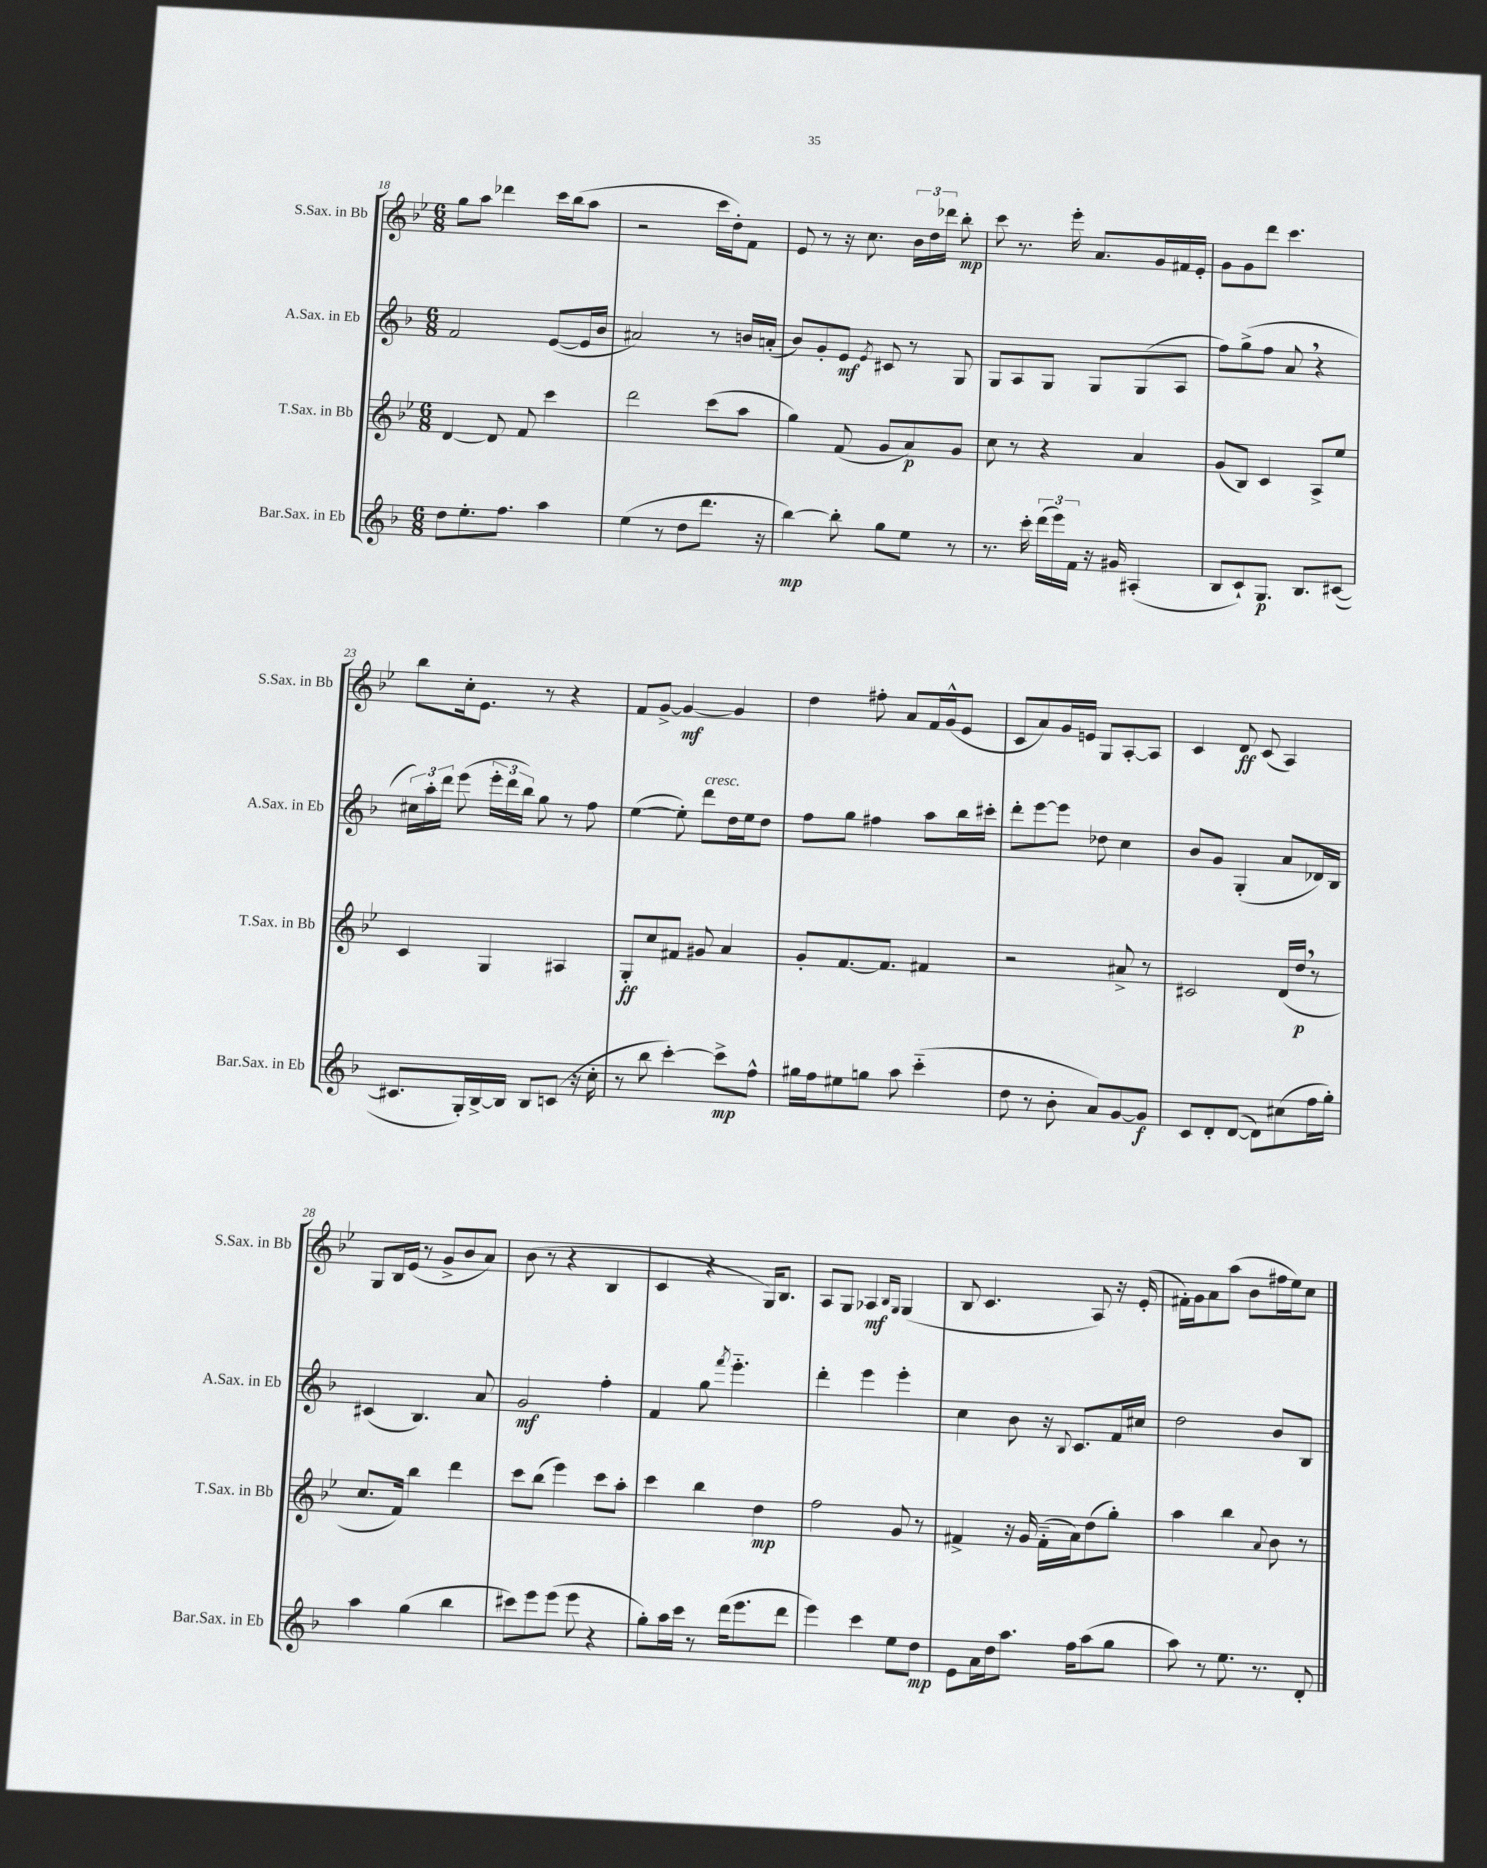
<<
\new StaffGroup <<
\new Staff = "s0" \with { instrumentName = "S.Sax. in Bb" shortInstrumentName = "S.Sax. in Bb" } {
    \clef treble \key bes \major \numericTimeSignature \time 6/8
    \autoBeamOff g''8[ a''8] des'''4 c'''16[ bes''16( a''8] |
    r2 c'''16[ d''16-.) f'8] |
    ees'8 r8 r16 c''8. \tuplet 3/2 { bes'16[ d''16 des'''16] } bes''8-.\mp |
    c'''8 r8. ees'''16-. a'8.[ g'16 fis'16 ees'16]-. |
    g'8[ g'8 d'''8] c'''4. |
    bes''8[ c''16-. ees'8.] r8 r4 |
    f'8[ g'8]~-> g'4~\mf g'4 |
    d''4 fis''8-. a'8[ f'16 g'16-^( ees'8] |
    c'8[ a'8) g'16 e'16] g8[ a8~-. a8] |
    c'4 d'8\ff c'8( a4) |
    g8[ bes16 ees'16]( r8 g'8[-> bes'8 a'8]) |
    bes'8( r8 r4 bes4 |
    c'4 r4 g16[) bes8.] |
    a8[ g8] aes4\mf \grace { bes16[ g16] } g4( |
    bes8 c'4. a8) r16 ees'16-.( |
    fis'16[-.) g'16 a'8 a''8]( bes'8[ fis''16 ees''16) c''8] \bar "|." |
}
\new Staff = "s1" \with { instrumentName = "A.Sax. in Eb" shortInstrumentName = "A.Sax. in Eb" } {
    \clef treble \key f \major \numericTimeSignature \time 6/8
    \autoBeamOff f'2 e'8[~( e'16 bes'16] |
    ais'2) r8 b'16[ a'16]-.( |
    bes'8[) g'8-. e'8]\mf \acciaccatura { e'8 } cis'8 r8 g8 |
    g8[ a8 g8] g8[ g8( a8] |
    f''8[) g''8->( f''8] a'8 \breathe r4 |
    \tuplet 3/2 { cis''16[) a''16-. d'''16] } e'''8( \tuplet 3/2 { e'''16[-. d'''16 bes''16]) } g''8 r8 f''8 |
    e''4~( e''8-.) d'''8[^\markup { \italic "cresc." } d''16 e''16 d''8] |
    f''8[ g''8] fis''4 a''8[ bes''16 cis'''16]-. |
    d'''8[-. e'''8~ e'''8] des''8 c''4 |
    bes'8[ g'8] g4-.( a'8[ des'16) bes16] |
    cis'4( bes4.) a'8 |
    g'2\mf f''4-. |
    f'4 g''8 \acciaccatura { f'''8 } e'''4.-_ |
    d'''4-. e'''4 e'''4-. |
    c''4 bes'8 r16 \appoggiatura { bes8 } c'8.[ f'16 cis''16] |
    d''2 bes'8[ bes8] \bar "|." |
}
\new Staff = "s2" \with { instrumentName = "T.Sax. in Bb" shortInstrumentName = "T.Sax. in Bb" } {
    \clef treble \key bes \major \numericTimeSignature \time 6/8
    \autoBeamOff d'4~ d'8 f'8 c'''4 |
    d'''2 c'''8[( a''8] |
    g''4) f'8( g'8[ a'8\p) g'8] |
    c''8 r8 r4 a'4 |
    g'8[( bes8]) c'4 a8[-> ees''8] |
    c'4 g4 ais4 |
    g8[-.\ff c''8 fis'8] gis'8 a'4 |
    g'8[-. f'8.~ f'8.] fis'4 |
    r2 ais'8-> r8 |
    cis'2 d'16[( d''16]\p \breathe r8 |
    c''8.[ f'16]) bes''4 d'''4 |
    c'''8[ bes''8]( ees'''4) c'''8[ a''8]-. |
    c'''4 bes''4 d''4\mp |
    f''2 g'8 r8 |
    fis'4-> r16 g'16 fis'16[-_( a'16) d''8( g''8]-.) |
    a''4 bes''4 \appoggiatura { a'8 } bes'8 r8 \bar "|." |
}
\new Staff = "s3" \with { instrumentName = "Bar.Sax. in Eb" shortInstrumentName = "Bar.Sax. in Eb" } {
    \clef treble \key f \major \numericTimeSignature \time 6/8
    \autoBeamOff d''8[ e''8.-. f''8.] a''4 |
    e''4( r8 d''8[ d'''8.] r16 |
    bes''4~\mp) bes''8-. g''8[ e''8] r8 |
    r8. c'''16-. \tuplet 3/2 { d'''16[( e'''16) f'16] } r16 gis'16 ais4-.( |
    bes8[ c'8-!) g8.]\p bes8.[ cis'8]~( |
    cis'8.[ g16-.) bes16~-> bes16] bes8[ c'8]( r16 c''16-. |
    r8 bes''8 c'''4~-.) c'''8[->\mp f''8]-^ |
    gis''16[ f''16 eis''8 g''8] a''8 c'''4-_( |
    d''8 r8 bes'8-. a'8[) g'8~ g'8]\f |
    c'8[ d'8-. d'8]~( d'8[) cis''8( f''16 g''16]-.) |
    a''4 g''4( bes''4 |
    cis'''8[) e'''8 e'''8]( e'''8 r4 |
    g''8[-.) a''16 c'''16] r8 d'''16[( e'''8. d'''8] |
    e'''4) c'''4 e''8[ d''8]\mp |
    e'8[ a'16 d''16 a''8.] f''16[ a''8( g''8] |
    a''8) r8 e''8. r8. d'8-. \bar "|." |
}
>>
>>
\layout { \context { \Score currentBarNumber = #18 } }
